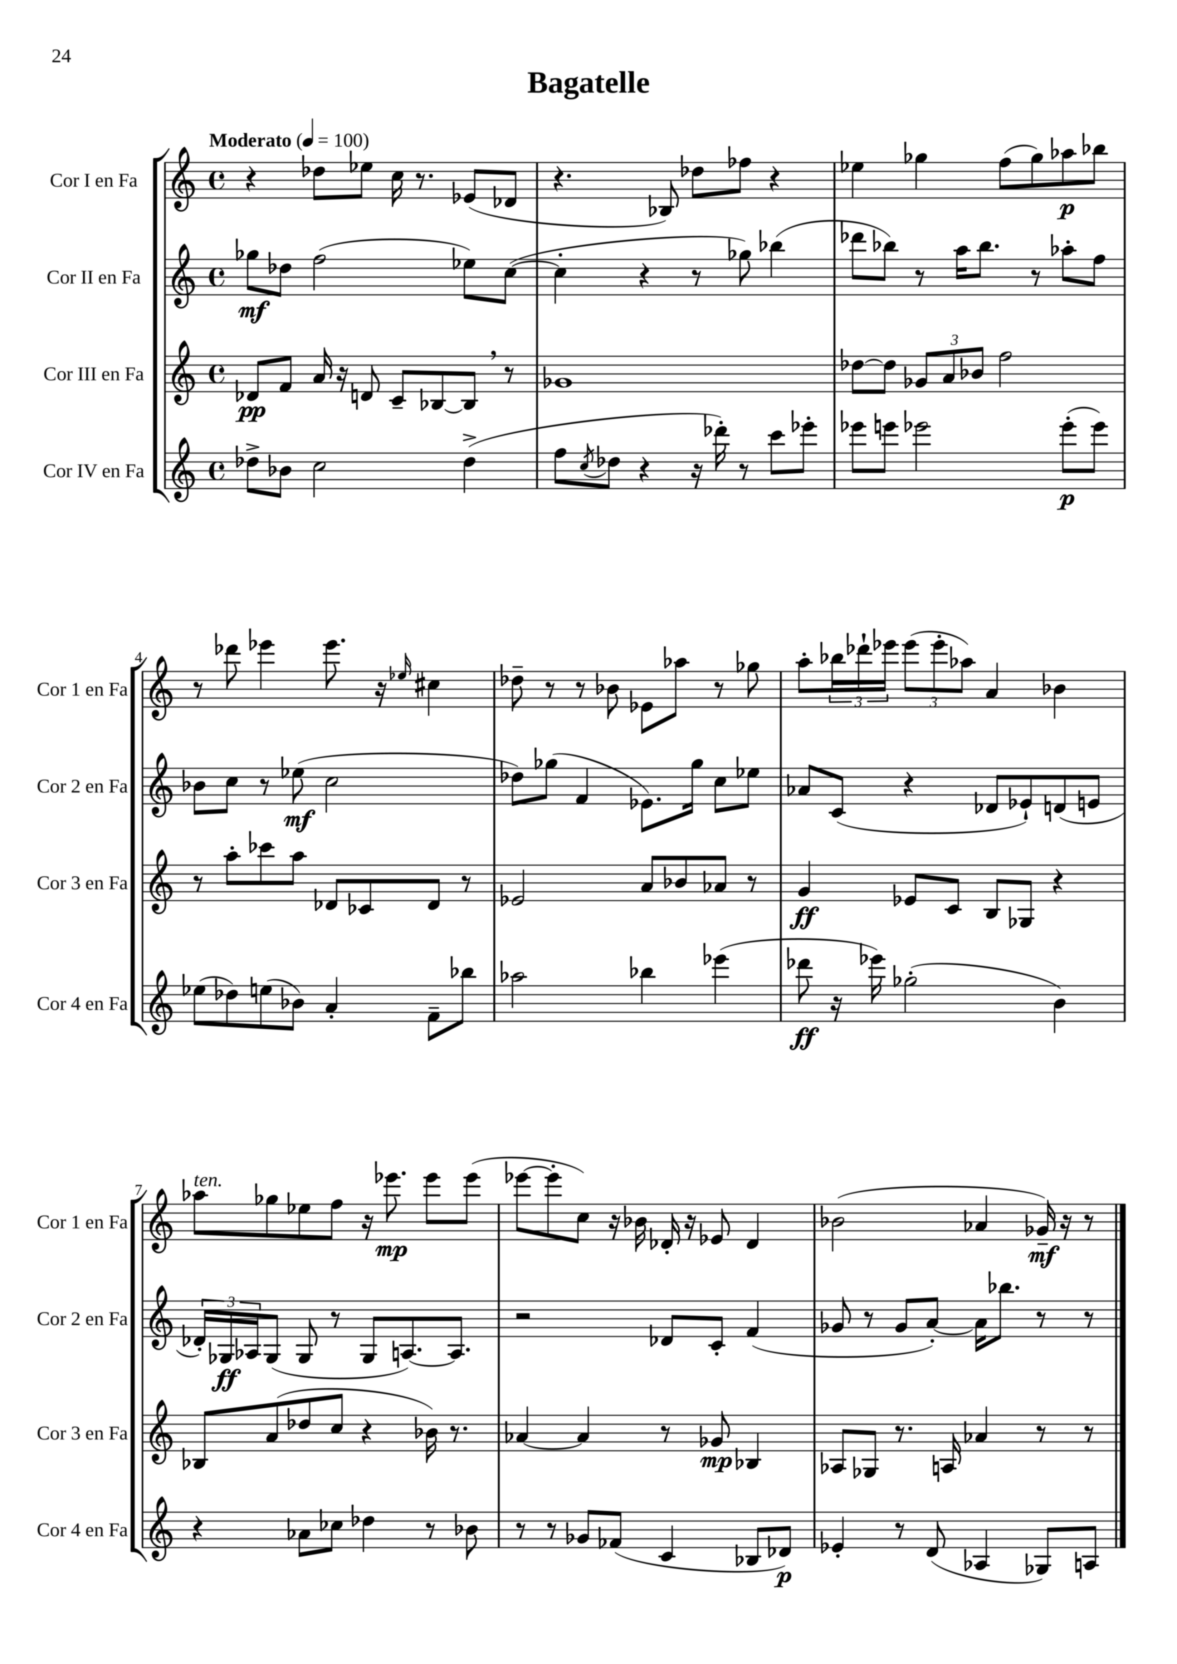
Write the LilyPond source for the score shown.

\header { title = "Bagatelle" }
<<
\new StaffGroup <<
\new Staff = "s0" \with { instrumentName = "Cor I en Fa" shortInstrumentName = "Cor 1 en Fa" } {
    \clef treble \key c \major \defaultTimeSignature \time 4/4 \tempo "Moderato" 4 = 100
    r4 des''8 ees''8 c''16 r8. ees'8( des'8 |
    r4. bes8) des''8 fes''8 r4 |
    ees''4 ges''4 f''8( ges''8) aes''8\p bes''8 |
    r8 des'''8 ees'''4 ees'''8. r16 \grace { ees''16 } cis''4 |
    des''8-- r8 r8 bes'8 ees'8 aes''8 r8 ges''8 |
    a''8-. \tuplet 3/2 { bes''16 des'''16-! ees'''16 } \tuplet 3/2 { ees'''8( ees'''8-. aes''8) } a'4 bes'4 |
    aes''8^\markup { \italic "ten." } ges''8 ees''8 f''8 r16 ees'''8.\mp ees'''8 ees'''8( |
    ees'''8~ ees'''8-. c''8) r16 bes'16 des'16-. r16 ees'8 des'4 |
    bes'2( aes'4 ges'16--\mf) r16 r8 \bar "|." |
}
\new Staff = "s1" \with { instrumentName = "Cor II en Fa" shortInstrumentName = "Cor 2 en Fa" } {
    \clef treble \key c \major \defaultTimeSignature \time 4/4
    ges''8\mf des''8 f''2( ees''8) c''8~( |
    c''4-. r4 r8 ges''8) bes''4( |
    des'''8 bes''8) r8 a''16 bes''8. r8 aes''8-. f''8 |
    bes'8 c''8 r8 ees''8\mf( c''2 |
    des''8) ges''8( f'4 ees'8.) ges''16 c''8 ees''8 |
    aes'8 c'8( r4 des'8 ees'8-!) d'8( e'8 |
    \tuplet 3/2 { des'16-.) ges16\ff aes16 } ges8( ges8 r8 ges8 a8.~) a8. |
    r2 des'8 c'8-. f'4( |
    ges'8 r8 ges'8 a'8~-.) a'16 bes''8. r8 r8 \bar "|." |
}
\new Staff = "s2" \with { instrumentName = "Cor III en Fa" shortInstrumentName = "Cor 3 en Fa" } {
    \clef treble \key c \major \defaultTimeSignature \time 4/4
    des'8\pp f'8 a'16 r16 d'8 c'8-- bes8~ bes8 \breathe r8 |
    ges'1 |
    des''8~ des''8 \tuplet 3/2 { ges'8 a'8 bes'8 } f''2 |
    r8 a''8-. ces'''8 a''8 des'8 ces'8 des'8 r8 |
    ees'2 a'8 bes'8 aes'8 r8 |
    g'4\ff ees'8 c'8 b8 ges8 r4 |
    bes8 a'8( des''8 c''8 r4 bes'16) r8. |
    aes'4~ aes'4 r8 ges'8\mp bes4 |
    aes8 ges8 r8. a16 aes'4 r8 r8 \bar "|." |
}
\new Staff = "s3" \with { instrumentName = "Cor IV en Fa" shortInstrumentName = "Cor 4 en Fa" } {
    \clef treble \key c \major \defaultTimeSignature \time 4/4
    des''8-> bes'8 c''2 des''4->( |
    f''8 \acciaccatura { c''8 } des''8 r4 r16 des'''16-.) r8 c'''8 ees'''8-. |
    ees'''8 e'''8 ees'''2 ees'''8-.\p( ees'''8) |
    ees''8( des''8) e''8( bes'8) a'4-. f'8-- bes''8 |
    aes''2 bes''4 ees'''4( |
    des'''8\ff r16 ees'''16) ges''2-.( b'4) |
    r4 aes'8 ces''8 des''4 r8 bes'8 |
    r8 r8 ges'8 fes'8( c'4 bes8 des'8\p) |
    ees'4-. r8 d'8( aes4 ges8) a8 \bar "|." |
}
>>
>>
